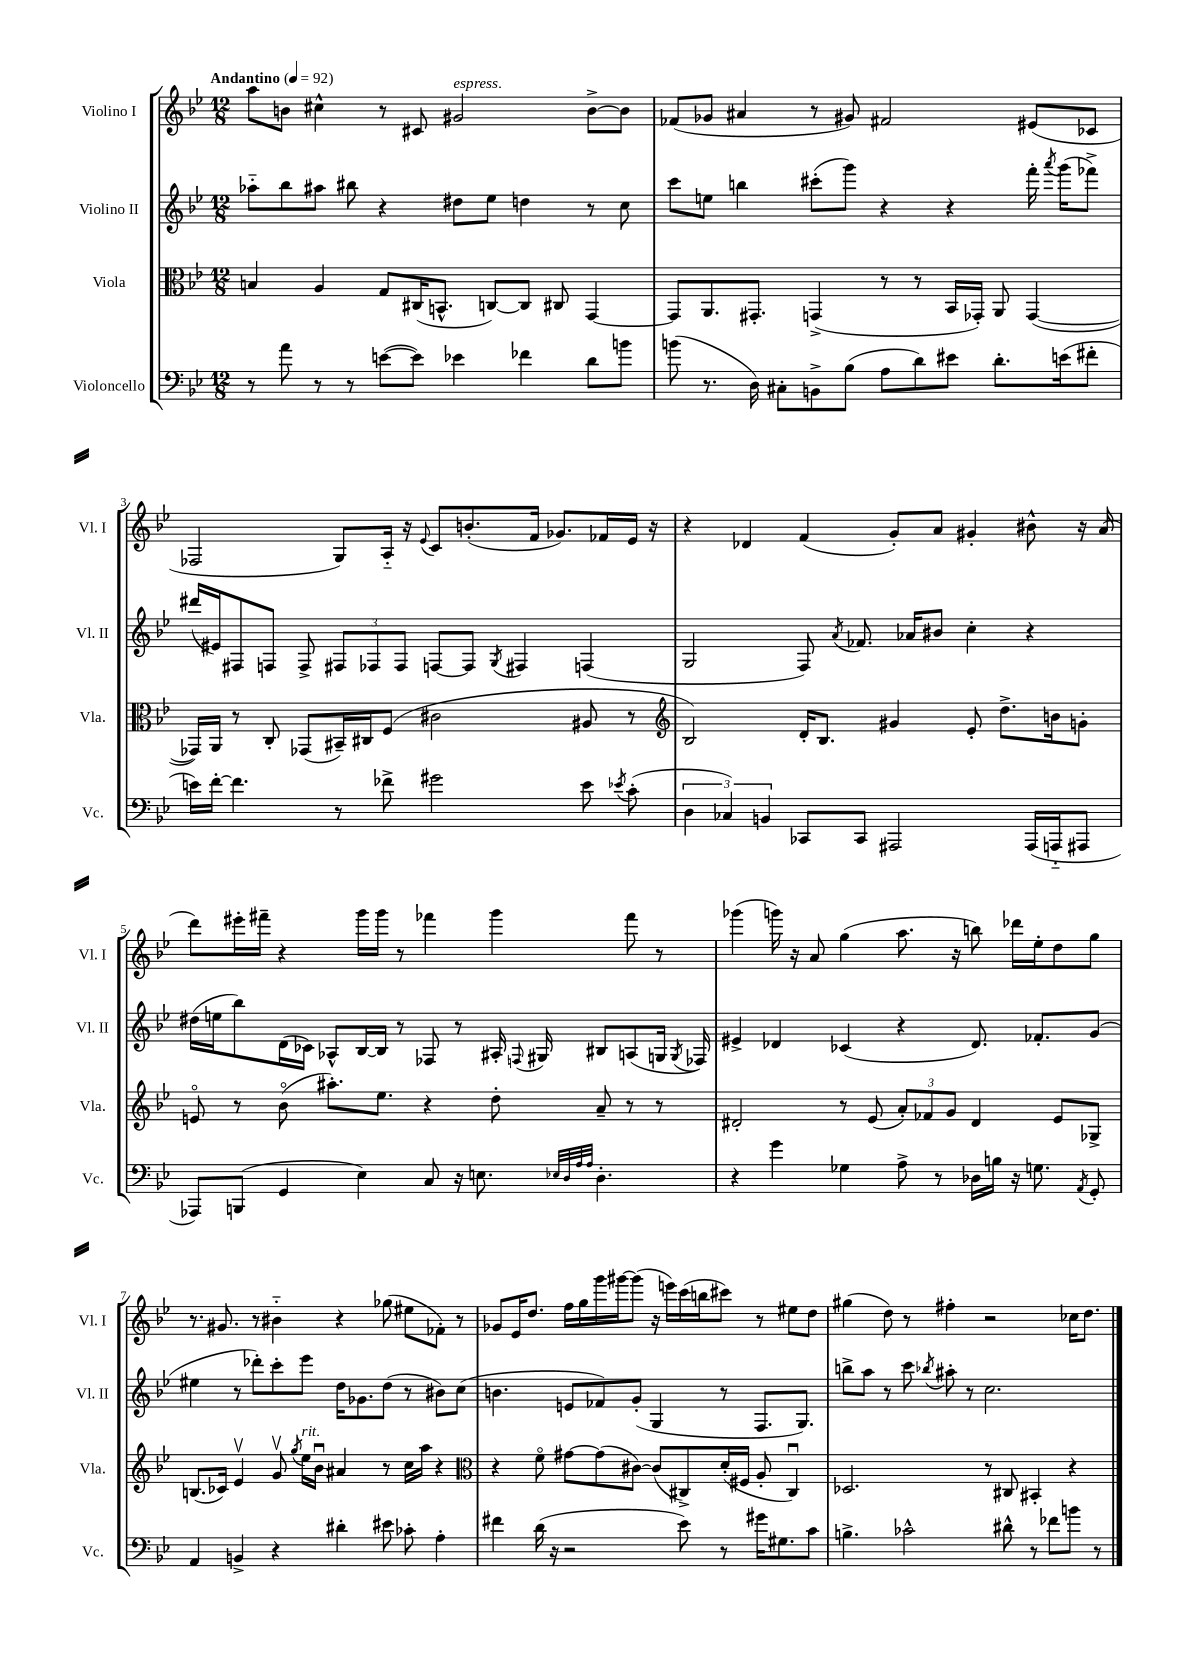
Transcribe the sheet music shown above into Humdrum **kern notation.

**kern	**kern	**kern	**kern
*part4	*part3	*part2	*part1
*staff4	*staff3	*staff2	*staff1
*I"Violoncello	*I"Viola	*I"Violino II	*I"Violino I
*I'Vc.	*I'Vla.	*I'Vl. II	*I'Vl. I
*clefF4	*clefC3	*clefG2	*clefG2
*k[b-e-]	*k[b-e-]	*k[b-e-]	*k[b-e-]
*M12/8	*M12/8	*M12/8	*M12/8
*MM92	*MM92	*MM92	*MM92
=1	=1	=1	=1
!	!	!	!LO:TX:a:B:t=Andantino
8r	4Bn/	8aa-X\L	8aa\L
8a\	.	8bb-\	8bn\J
8r	4A/	8aa#X\J	4cc#X^^\
8r	.	8bb#X\	.
([8en\L	8G/L	4r	8r
8e\J])	(16C#X/K	.	8c#X/
.	8.BBn^^/J	.	.
!	!	!	!LO:TX:a:i:t=espress.
4e-X\	.	8dd#X\L	2g#X/
.	[8Cn/L)	8ee-\J	.
4f-X\	8C/J]	4ddn\	.
.	8C#X/	.	.
8d\L	[4GG/	8r	[8b^\L
8bn\J	.	8cc\	8b\J]
=2	=2	=2	=2
(8bn\	8GG/L]	8ccc\L	(8f-X/L
8.r	8.AA/	8een\J	8g-X/J
.	.	4bbn\	4a#X/
16D\)	8.GG#X'/J	.	.
8C#X'\L	.	.	.
8BBn^\	(4GGn^/	(8ccc#X'\L	8r
(8B-\J	.	8ggg\J)	8g#X/)
8A\L	8r	4r	2f#X/
8d\)	8r	.	.
8e#X\J	16BB-/LL	4r	.
.	16GG-X'/JJ)	.	.
8.d'\L	8AA/	.	.
.	([4GG-/	16fff'\	(8e#X/L
.	.	8qaaa/	.
(16en\k	.	(16ggg\KL	.
8f#X'\J	.	8fff-X^\J)	8c-X/J
!!LO:LB:g=z
=3	=3	=3	=3
16en\LL)	16GG-X/LL])	(16ddd#X/LL	2F-X/
[16f'\JJ	16AA/JJ	16e#X/J)	.
4.f\]	8r	8F#X/	.
.	8C'/	8Fn/J	.
.	(8GG-X/L	8F^/	.
8r	16BB#X~/L)	12F#X/L	8G/L)
.	16C#X/J	.	.
.	.	12F-X/	.
8f-X^\	(8F/J	.	16A/Jk
.	.	12F-/J	.
.	.	.	16r
.	.	.	8qqe-/
2g#X\	2c#X\	[8Fn/L	8c/L
.	.	8F/J]	(8.bn'/
.	.	8qG/	.
.	.	4F#X/	.
.	.	.	16f/Jk
.	.	.	8.g-X/L)
8e\	8A#X/	(4Fn/	.
.	.	.	16f-X/L
8qe-X/	.	.	.
(8c'\	8r	.	16e-/JJ
.	.	.	16r
=4	=4	=4	=4
*	*clefG2	*	*
6D\	2B-/)	2G/	4r
6C-X/)	.	.	.
.	.	.	4d-X/
6BBn/	.	.	.
8CC-X/L	16d'/KL	8F/)	(4f/
.	8.B-/J	.	.
.	.	8qa/	.
8CC-/J	.	8.f-X/	.
2AAA#X/	4g#X/	.	8g'/L)
.	.	16a-X/KL	.
.	.	8b#X/J	8a/J
.	8e-'/	4cc'\	4g#X'/
.	8.dd^\L	.	.
(16AAA#/LL	.	4r	8b#X^^\
16AAAn/J	16bn\k	.	.
8AAA#X/J	8gn'\J	.	16r
.	.	.	(16a/
!!LO:LB:g=z
=5	=5	=5	=5
8AAA-X/L)	8en/	(16dd#X\LL	8ddd\L)
.	.	16een\J	.
(8BBBn/J	8r	8bb-\)	16eee#X'\L
.	.	.	16fff#X~\JJ
4GG/	(8b-\	(16d\L	4r
.	.	16c-X\JJ)	.
.	8.aa#X'\L)	8A-X^^/L	.
4E-\)	.	[16B-/L	16ggg\LL
.	8.ee-\J	16B-/JJ]	16ggg\JJ
.	.	8r	8r
8C/	4r	8F-X/	4fff-X\
16r	.	8r	.
8.En\	.	.	.
.	8dd'\	16A#X'/	4ggg\
.	.	8qqFn/	.
.	.	16G#X/	.
32qqE-X/LLL	.	.	.
32qqD/	.	.	.
32qqA/	.	.	.
32qqA/JJJ	.	.	.
4.D'\	8a~/	8B#X/L	.
.	8r	(8An/	8fff-\
.	8r	16Gn/Jk	8r
.	.	8qG/	.
.	.	16F-X/)	.
=6	=6	=6	=6
4r	2d#X'/	4e#X^/	(4ggg-X\
4g\	.	4d-X/	16gggn\)
.	.	.	16r
.	.	.	8a/
4G-X\	8r	(4c-X/	(4gg\
.	(8e-/	.	.
8A^\	12a'/L)	4r	8.aa\
.	12f-X/	.	.
8r	.	.	.
.	12g/J	.	.
.	.	.	16r
16D-X\LL	4d#/	8.d-/)	8bbn\)
16Bn\JJ	.	.	.
16r	.	.	16ddd-X\LL
8.Gn\	.	8.f-X'/L	16ee-'\J
.	8e-/L	.	8dd\
8qAA/	.	.	.
8GG'/	8G-X^/J	(8g/J	8gg\J
!!LO:LB:g=z
=7	=7	=7	=7
4AA/	(8.Bn/L	4ee#X\	8.r
.	16c-X/Jk)	.	8.g#X/
4BBn^/	4e-v/	8r	.
.	.	8ddd-X'\L)	8r
4r	8gv/	8ccc'\	4b#X\
.	8qgg/	.	.
!	!LO:TX:a:i:t=rit.	!	!
.	16ee-\LL	8eee-\J	.
.	16b-u\JJ	.	.
4d#X'\	4a#X/	16dd\KL	4r
.	.	8.g-X\	.
8e#X\	8r	(8dd\J	(8gg-X\
8c-X'\	16cc\LL	8r	8ee#X\L
.	16aa\JJ	.	.
4A'\	4r	8b#X\L)	8f-X'\J)
.	.	(8cc\J	8r
=8	=8	=8	=8
*	*clefC3	*	*
4f#X\	4r	4.bn\	8g-X/L
.	.	.	16e-/K
.	.	.	8.dd/J
(16d\	8f\	.	.
16r	.	.	.
2r	[8g#X\L	8en/L	16ff\LL
.	.	.	16gg\
.	(8g#\]	8f-X/)	16ggg\
.	.	.	[16ggg#X\J
.	[8c#X\J)	(8g'/J	(8ggg#\J]
.	(8c#/L]	4G/	16r
.	.	.	16eeen\LL)
8e-\)	8C#X^/)	.	(16ccc\
.	.	.	16bbn\J
8r	(16d'/L	8r	8ccc#X\J)
.	16F#X/JJ	.	.
16g#X\KL	8A'/	8.F/L	8r
8.G#X\	.	.	.
.	4C#u/)	.	8ee#X\L
.	.	8.G/J)	.
8c\J	.	.	8dd\J
=9	=9	=9	=9
4.Bn^\	2.D-X/	8bbn^\L	(4gg#X\
.	.	8aa\J	.
.	.	8r	8dd\)
2c-X^^\	.	8ccc\	8r
.	.	8qbb-X/	.
.	.	8aa#X'\	4ff#X'\
.	.	8r	.
.	8r	2.cc\	2r
8d#X^^\	8C#X/	.	.
8r	4BB#X'/	.	.
8f-X\L	.	.	.
8bn\J	4r	.	16cc-X\KL
.	.	.	8.dd\J
8r	.	.	.
==	==	==	==
*-	*-	*-	*-
